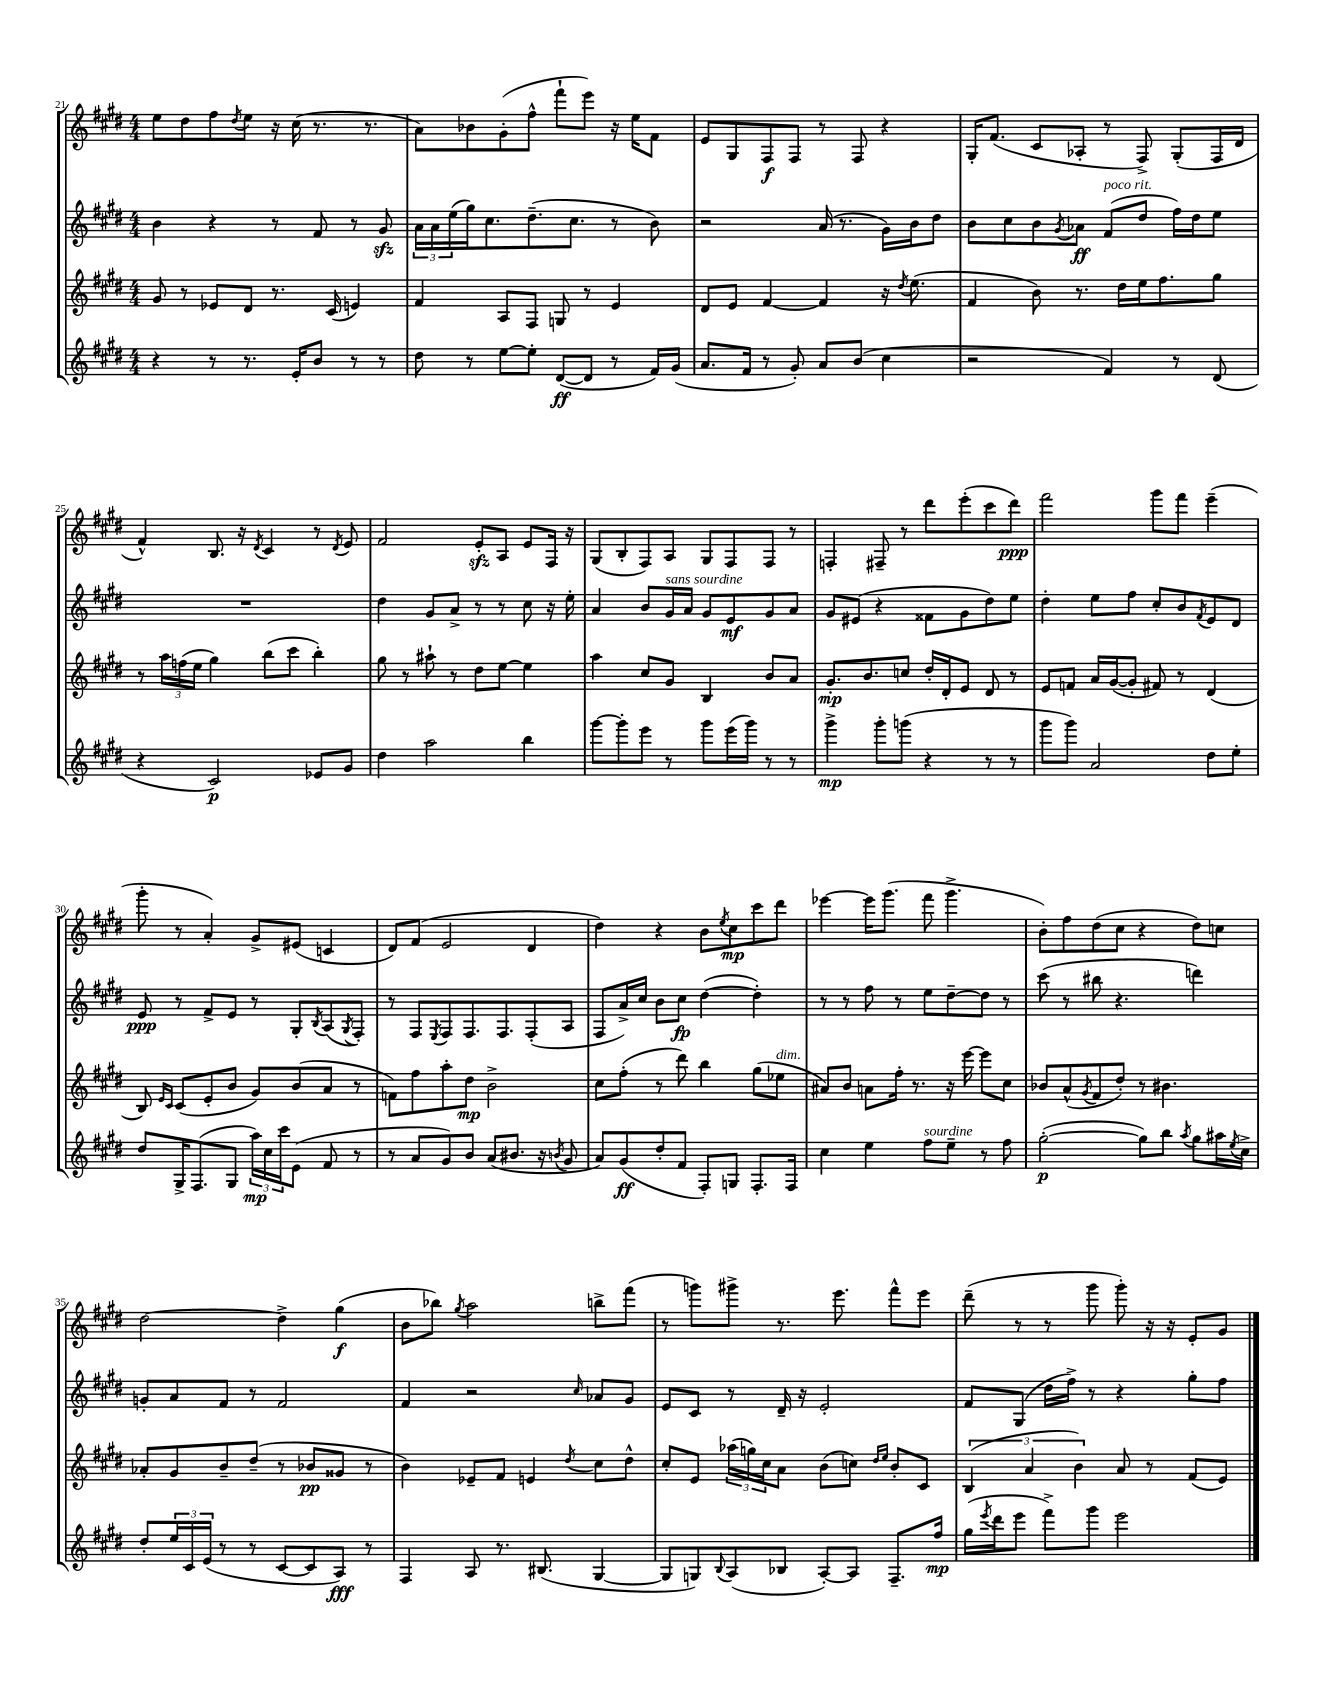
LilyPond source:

<<
\new StaffGroup <<
\new Staff = "s0" {
    \clef treble \key e \major \numericTimeSignature \time 4/4
    e''8 dis''8 fis''8 \acciaccatura { dis''8 } e''8 r16 cis''16( r8. r8. |
    a'8) bes'8 gis'8-.( fis''8-^ fis'''8-! e'''8) r16 e''16 fis'8 |
    e'8 gis8 fis8\f fis8 r8 fis8 r4 |
    gis16-. fis'8.( cis'8 aes8-. r8 fis8->) gis8-.( fis16 dis'16 |
    fis'4-^) b8. r16 \acciaccatura { dis'8 } cis'4 r8 \acciaccatura { dis'8 } e'8 |
    fis'2 e'8-.\sfz a8 e'8 fis16 r16 |
    gis8( b8-. fis8) a8 gis8 fis8 fis8 r8 |
    f4-. fis8-- r8 dis'''8 e'''8-.( cis'''8 dis'''8\ppp) |
    fis'''2 gis'''8 fis'''8 e'''4--( |
    gis'''8-. r8 a'4-.) gis'8-> eis'8( c'4 |
    dis'8) fis'8( e'2 dis'4 |
    dis''4) r4 b'8 \acciaccatura { e''8 } cis''8\mp cis'''8 dis'''8 |
    ees'''4~ ees'''16 gis'''8.( fis'''8 gis'''4.-> |
    b'8-.) fis''8 dis''8( cis''8 r4 dis''8) c''8 |
    dis''2~ dis''4-> gis''4\f( |
    b'8 bes''8) \acciaccatura { gis''8 } a''2 b''8-> fis'''8( |
    r8 g'''8) gis'''8-> r8. e'''8. fis'''8-^ e'''8 |
    dis'''8--( r8 r8 gis'''8 gis'''8-.) r16 r16 e'8-. gis'8 \bar "|." |
}
\new Staff = "s1" {
    \clef treble \key e \major \numericTimeSignature \time 4/4
    b'4 r4 r8 fis'8 r8 gis'8\sfz |
    \tuplet 3/2 { a'16 a'16 e''16( } gis''16) cis''8. dis''8.--( cis''8. r8 b'8) |
    r2 a'16( r8. gis'16) b'16 dis''8 |
    b'8 cis''8 b'8 \acciaccatura { gis'8 } aes'8\ff fis'8^\markup { \italic "poco rit." }( dis''8 fis''16) dis''16 e''8 |
    R1 |
    dis''4 gis'8 a'8-> r8 r8 cis''8 r16 e''16-. |
    a'4 b'8 gis'16^\markup { \italic "sans sourdine" } a'16 gis'8 e'8\mf gis'8 a'8 |
    gis'8 eis'8( r4 fisis'8 gis'8 dis''8) e''8 |
    dis''4-. e''8 fis''8 cis''8-. b'8 \acciaccatura { fis'8 } e'8 dis'8 |
    e'8\ppp r8 fis'8-> e'8 r8 gis8-. \acciaccatura { b8 } a8( \acciaccatura { gis8 } fis8-.) |
    r8 fis8 \acciaccatura { e8 } fis8 fis8. fis8. fis8-.( a8 |
    fis8 a'16->) cis''16 b'8 cis''8\fp dis''4~( dis''4-.) |
    r8 r8 fis''8 r8 e''8 dis''8~-- dis''8 r8 |
    cis'''8( r8 bis''8 r4. d'''4) |
    g'8-. a'8 fis'8 r8 fis'2 |
    fis'4 r2 \grace { cis''16 } aes'8 gis'8 |
    e'8 cis'8 r8 dis'16-- r16 e'2-. |
    fis'8 gis8( dis''16 fis''16->) r8 r4 gis''8-. fis''8 \bar "|." |
}
\new Staff = "s2" {
    \clef treble \key e \major \numericTimeSignature \time 4/4
    gis'8 r8 ees'8 dis'8 r8. cis'16( e'4) |
    fis'4 a8 fis8 g8 r8 e'4 |
    dis'8 e'8 fis'4~ fis'4 r16 \acciaccatura { dis''8 } e''8.( |
    fis'4 b'8) r8. dis''16 e''16 fis''8. gis''8 |
    r8 \tuplet 3/2 { a''16 f''16( e''16 } gis''4) b''8( cis'''8 b''4-.) |
    gis''8 r8 ais''8-! r8 dis''8 e''8~ e''4 |
    a''4 cis''8 gis'8 b4 b'8 a'8 |
    gis'8.-.\mp b'8. c''8 dis''16-. dis'16-. e'8 dis'8 r8 |
    e'8 f'8 a'16 gis'16~( gis'8-. fis'8) r8 dis'4( |
    b8) \grace { e'16 cis'16 } cis'8( e'8-. b'8 gis'8) b'8( a'8 r8 |
    f'8) fis''8 a''8-. dis''8\mp b'2-> |
    cis''8 fis''8-.( r8 dis'''8) b''4 gis''8( ees''8^\markup { \italic "dim." } |
    ais'8) b'8 a'8 fis''16-. r8. r16 e'''16~ e'''8 cis''8 |
    bes'8 a'8-^( \acciaccatura { gis'8 } fis'8 dis''8-.) r8 bis'4. |
    aes'8-. gis'8 b'8-- dis''8--( r8 bes'8\pp gisis'8 r8 |
    b'4) ees'8-- fis'8 e'4 \acciaccatura { dis''8 } cis''8 dis''8-^ |
    cis''8-. e'8 \tuplet 3/2 { aes''16( g''16) cis''16 } a'8 b'8( c''8) \grace { dis''16 e''16 } b'8-. cis'8 |
    \tuplet 3/2 { b4( a'4 b'4) } a'8 r8 fis'8( e'8) \bar "|." |
}
\new Staff = "s3" {
    \clef treble \key e \major \numericTimeSignature \time 4/4
    r4 r8 r8. e'16-. b'8 r8 r8 |
    dis''8 r8 e''8~ e''8-. dis'8~\ff( dis'8 r8 fis'16) gis'16( |
    a'8. fis'16 r8 gis'8-.) a'8 b'8( cis''4 |
    r2 fis'4) r8 dis'8( |
    r4 cis'2\p) ees'8 gis'8 |
    dis''4 a''2 b''4 |
    gis'''8~ gis'''8-. e'''8 r8 gis'''8 e'''16( gis'''16) r8 r8 |
    gis'''4->\mp gis'''8-. g'''8( r4 r8 r8 |
    gis'''8 gis'''8) a'2 dis''8 e''8-. |
    dis''8 gis16-> fis8.( gis8 \tuplet 3/2 { a''16\mp) cis''16 cis'''16 } e'8( fis'8 r8 |
    r8 a'8 gis'8) b'8 a'8( bis'8. r16 \acciaccatura { b'8 } gis'8 |
    a'8) gis'8\ff( dis''8-. fis'8 fis8-.) g8 fis8.-. fis16 |
    cis''4 e''4 fis''8^\markup { \italic "sourdine" } e''8-- r8 fis''8 |
    gis''2~-.\p( gis''8) b''8 \acciaccatura { a''8 } gis''8 ais''16 \acciaccatura { e''8 } cis''16-> |
    dis''8-. \tuplet 3/2 { e''16 cis'16 e'16( } r8 r8 cis'8~ cis'8 a8\fff) r8 |
    fis4 a8 r8. bis8.( gis4~ |
    gis8 g8) \appoggiatura { b8 } a8( bes8 a8~-.) a8 fis8.-- fis''16\mp |
    gis''16( \acciaccatura { e'''8 } dis'''16 e'''8 fis'''8->) gis'''8 e'''2 \bar "|." |
}
>>
>>
\layout { \context { \Score currentBarNumber = #21 } }
